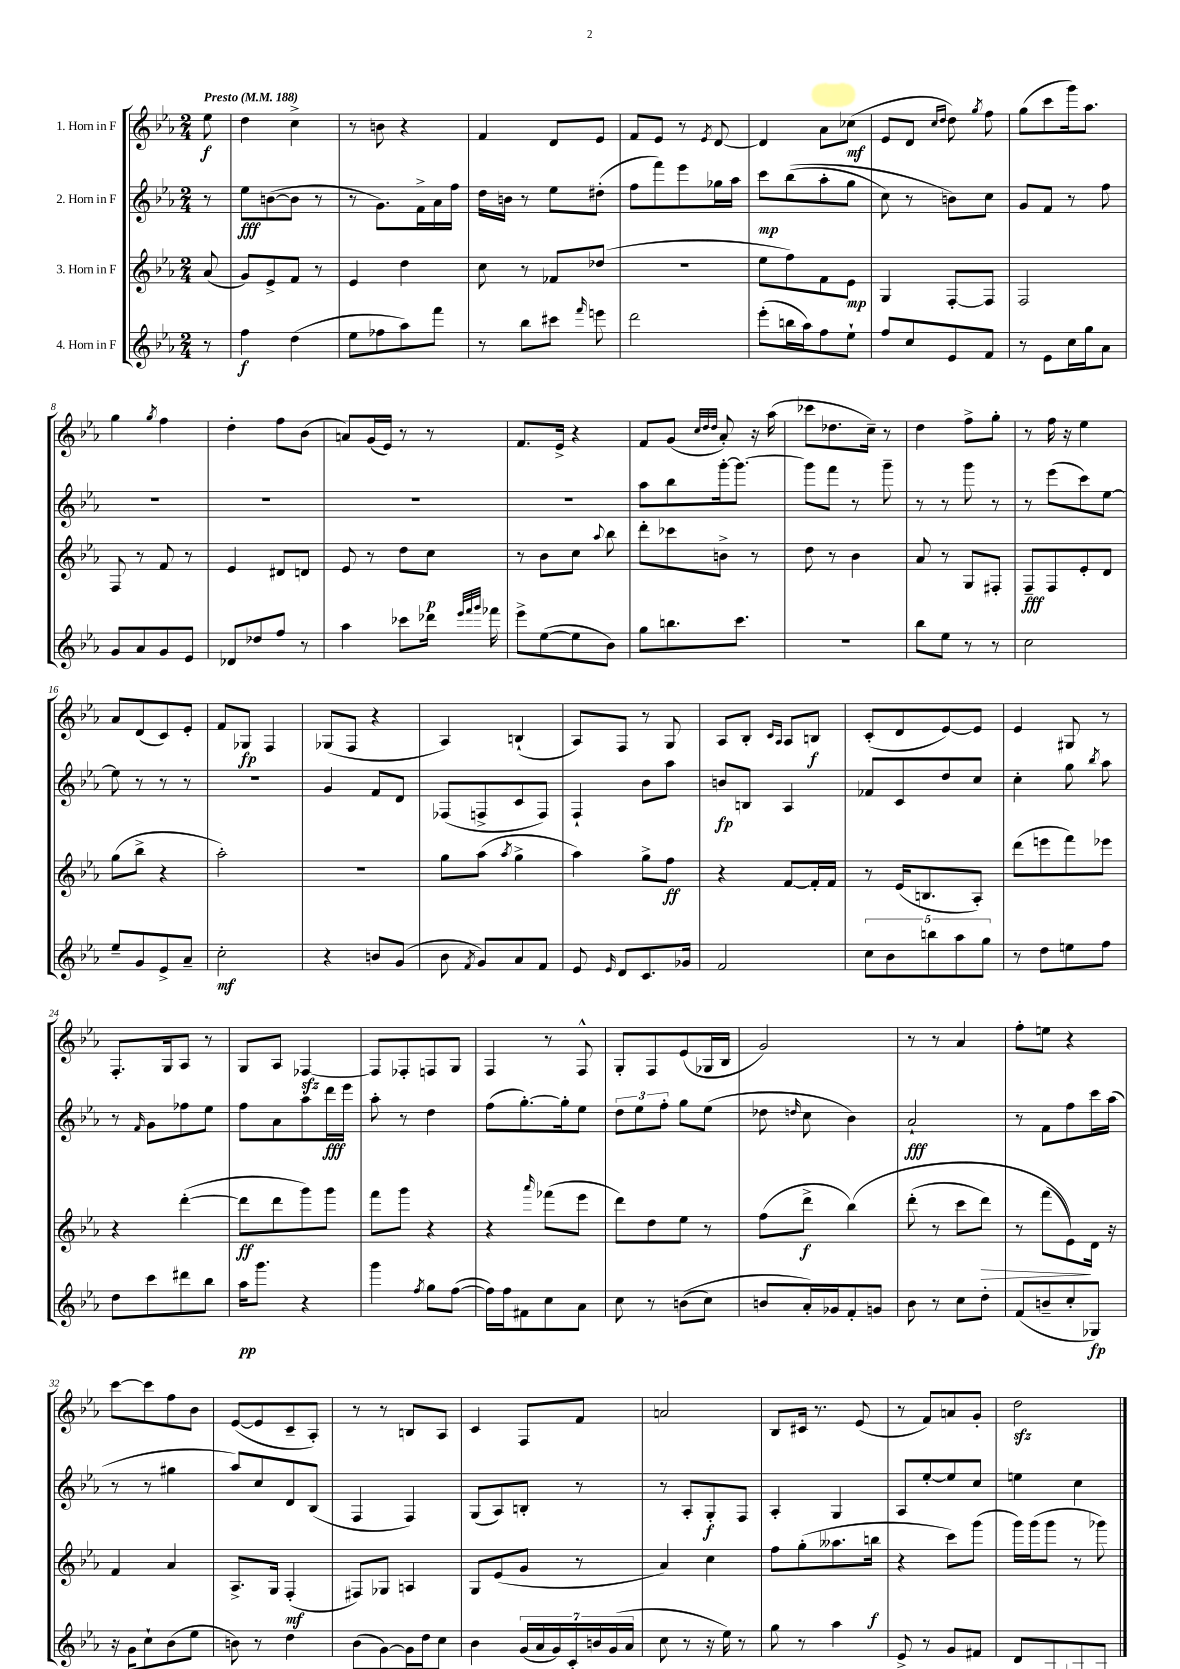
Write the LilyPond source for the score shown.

<<
\new StaffGroup <<
\new Staff = "s0" \with { instrumentName = "1. Horn in F" } {
    \clef treble \key ees \major \numericTimeSignature \time 2/4 \partial 8 \tempo "Presto" 4 = 188
    \autoBeamOff ees''8\f |
    d''4 c''4-> |
    r8 b'8 r4 |
    f'4 d'8[ ees'8] |
    f'8[ ees'8] r8 \acciaccatura { ees'8 } d'8~ |
    d'4 aes'8[ ces''8]\mf( |
    ees'8[ d'8] \grace { c''16[ d''16] } d''8) \acciaccatura { g''8 } f''8 |
    g''8[( c'''8 g'''16) aes''8.] |
    g''4 \acciaccatura { g''8 } f''4 |
    d''4-. f''8[ bes'8]( |
    a'8[) g'16( ees'16]) r8 r8 |
    f'8.[ ees'16]-> r4 |
    f'8[ g'8]( \grace { c''32[ d''32 d''32] } aes'8-.) r16 aes''16( |
    ces'''8[ des''8. c''16]--) r8 |
    d''4 f''8[-> g''8]-. |
    r8 f''16 r16 ees''4 |
    aes'8[ d'8( c'8) ees'8]-. |
    f'8[ ges8]\fp f4 |
    ges8[( f8] r4 |
    aes4) b4-!( |
    aes8[) f8] r8 g8 |
    aes8[ bes8]-. \grace { c'16[ aes16] } aes8[ b8]\f |
    c'8[-.( d'8 ees'8~) ees'8] |
    ees'4 gis8 r8 |
    f8.[-. g16 aes8] r8 |
    g8[ aes8] fes4~\sfz |
    fes8[ fes8-. f8 g8] |
    f4 r8 f8-^ |
    g8[-. f8 ees'8( ges16 bes16] |
    g'2) |
    r8 r8 aes'4 |
    f''8[-. e''8] r4 |
    c'''8[~ c'''8 f''8 bes'8] |
    ees'8[~( ees'8 c'8-- aes8]-.) |
    r8 r8 b8[ aes8] |
    c'4 f8[ f'8] |
    a'2 |
    bes8[ cis'16] r8. ees'8( |
    r8 f'8[) a'8 g'8]-. |
    d''2\sfz \bar "|." |
}
\new Staff = "s1" \with { instrumentName = "2. Horn in F" } {
    \clef treble \key ees \major \numericTimeSignature \time 2/4 \partial 8
    \autoBeamOff r8 |
    ees''8[\fff b'8~( b'8] r8 |
    r8 g'8.[) f'16-> aes'16 f''16] |
    d''16[ b'16] r8 ees''8[ dis''8]-.( |
    f''8[ f'''8) ees'''8 ges''16 aes''16] |
    c'''8[\mp bes''8(\( aes''8-. g''8] |
    c''8) r8 b'8[\) c''8] |
    g'8[ f'8] r8 f''8 |
    R2 |
    R2 |
    R2 |
    R2 |
    aes''8[ bes''8 g'''16~-. g'''8.]~ |
    g'''8[ f'''8] r8 g'''8-- |
    r8 r8 g'''8 r8 |
    r8 ees'''8[( c'''8) ees''8]~ |
    ees''8 r8 r8 r8 |
    r2 |
    g'4 f'8[ d'8] |
    fes8[( f8-> c'8 f8]) |
    f4-! bes'8[ aes''8] |
    b'8[\fp b8] aes4 |
    fes'8[ c'8 d''8 c''8] |
    c''4-. g''8 \acciaccatura { bes''8 } aes''8 |
    r8 \grace { f'16 } g'8[ fes''8 ees''8] |
    f''8[ aes'8 aes''8 d'''16\fff ees'''16] |
    aes''8-. r8 d''4 |
    f''8[( g''8.~-.) g''16-. ees''8] |
    \tuplet 3/2 { d''8[ ees''8 f''8]-. } g''8[ ees''8]( |
    des''8 \grace { d''16 } c''8 bes'4) |
    aes'2-!\fff |
    r8 f'8[ f''8 c'''16 aes''16]( |
    r8 r8 gis''4 |
    aes''8[) c''8 d'8 bes8]( |
    f4 f4) |
    g8[( aes8) b8]-. r8 |
    r8 aes8[-. g8-.\f f8] |
    aes4-. g4 |
    aes8[ ees''8~-. ees''8 c''8] |
    e''4 c''4 \bar "|." |
}
\new Staff = "s2" \with { instrumentName = "3. Horn in F" } {
    \clef treble \key ees \major \numericTimeSignature \time 2/4 \partial 8
    \autoBeamOff aes'8( |
    g'8[) ees'8-> f'8] r8 |
    ees'4 d''4 |
    c''8 r8 fes'8[ des''8]( |
    R2 |
    ees''8[ f''8) f'8 ees'8]\mp |
    g4 f8[~-. f8] |
    f2 |
    f8 r8 f'8 r8 |
    ees'4 dis'8[ d'8] |
    ees'8 r8 d''8[ c''8]\p |
    r8 bes'8[ c''8] \appoggiatura { aes''8 } bes''8 |
    d'''8[-. ces'''8 b'8]-> r8 |
    d''8 r8 bes'4 |
    aes'8 r8 g8[ fis8]-. |
    f8[--\fff f8 ees'8-. d'8] |
    g''8[( bes''8]-> r4 |
    aes''2-.) |
    R2 |
    g''8[ aes''8]( \acciaccatura { aes''8 } g''4-> |
    aes''4) g''8[-> f''8]\ff |
    r4 f'8[~ f'16-. f'16] |
    r8 ees'16[( b8. aes8]-.) |
    d'''8[( e'''8 f'''8) ees'''8] |
    r4 d'''4~-.( |
    d'''8[\ff d'''8 g'''8) g'''8] |
    f'''8[ g'''8] r4 |
    r4 \grace { aes'''16 } fes'''8[( ees'''8] |
    d'''8[) d''8 ees''8] r8 |
    f''8[( d'''8]->\f bes''4)\( |
    d'''8-.( r8 c'''8[ d'''8]\>) |
    r8 f'''8[( ees'8\!)\) d'16] r16 |
    f'4 aes'4 |
    aes8.[-> g16] f4-.\mf( |
    fis8[) ges8] a4 |
    g8[ ees'8( g'8] r8 |
    aes'4) c''4 |
    f''8[ g''8-.( aeses''8. b''16]\f |
    r4 c'''8[) g'''8]( |
    g'''16[) g'''16( g'''8] r8 ges'''8) \bar "|." |
}
\new Staff = "s3" \with { instrumentName = "4. Horn in F" } {
    \clef treble \key ees \major \numericTimeSignature \time 2/4 \partial 8
    \autoBeamOff r8 |
    f''4\f d''4( |
    ees''8[ fes''8 aes''8) f'''8] |
    r8 bes''8[ cis'''8] \grace { f'''16 } e'''8 |
    d'''2 |
    ees'''8[-.( b''16 aes''16) f''8 ees''8]-! |
    f''8[ c''8 ees'8 f'8] |
    r8 ees'8[ c''16 g''16 aes'8] |
    g'8[ aes'8 g'8 ees'8] |
    des'8[ des''8 f''8] r8 |
    aes''4 ces'''8[ des'''16] \grace { ees'''32[ f'''32 g'''32] } fes'''16 |
    ees'''8[-> ees''8~( ees''8 bes'8]) |
    g''8[ b''8. c'''8.] |
    r2 |
    bes''8[ ees''8] r8 r8 |
    c''2 |
    ees''8[-- g'8 ees'8-> aes'8]-- |
    c''2-.\mf |
    r4 b'8[ g'8]( |
    bes'8 \acciaccatura { f'8 } g'8[) aes'8 f'8] |
    ees'8 \grace { ees'16 } d'8[ c'8. ges'16] |
    f'2 |
    \tuplet 5/4 { c''8[ bes'8 b''8 aes''8 g''8] } |
    r8 d''8[ e''8 f''8] |
    d''8[ c'''8 dis'''8 bes''8] |
    aes''16[\pp g'''8.] r4 |
    g'''4 \acciaccatura { f''8 } g''8[ f''8]~( |
    f''16[) f''16 fis'8 c''8 aes'8] |
    c''8 r8 b'8[(\( c''8]) |
    b'8[ aes'16-.\) ges'16 f'8-. g'8] |
    bes'8 r8 c''8[ d''8]-. |
    f'8[( b'8-- c''8-. ges8]\fp) |
    r16 g'16[ c''8-! bes'8( ees''8] |
    b'8) r8 d''4 |
    bes'8[( g'8~) g'16 d''16 c''8] |
    bes'4 \tuplet 7/4 { g'16[( aes'16 g'16) c'16-. b'16 g'16( aes'16] } |
    c''8 r8 r16 ees''16) r8 |
    g''8 r8 aes''4 |
    ees'8-> r8 g'8[ fis'8] |
    d'8[ g8-> fes8 g8] \bar "|." |
}
>>
>>
